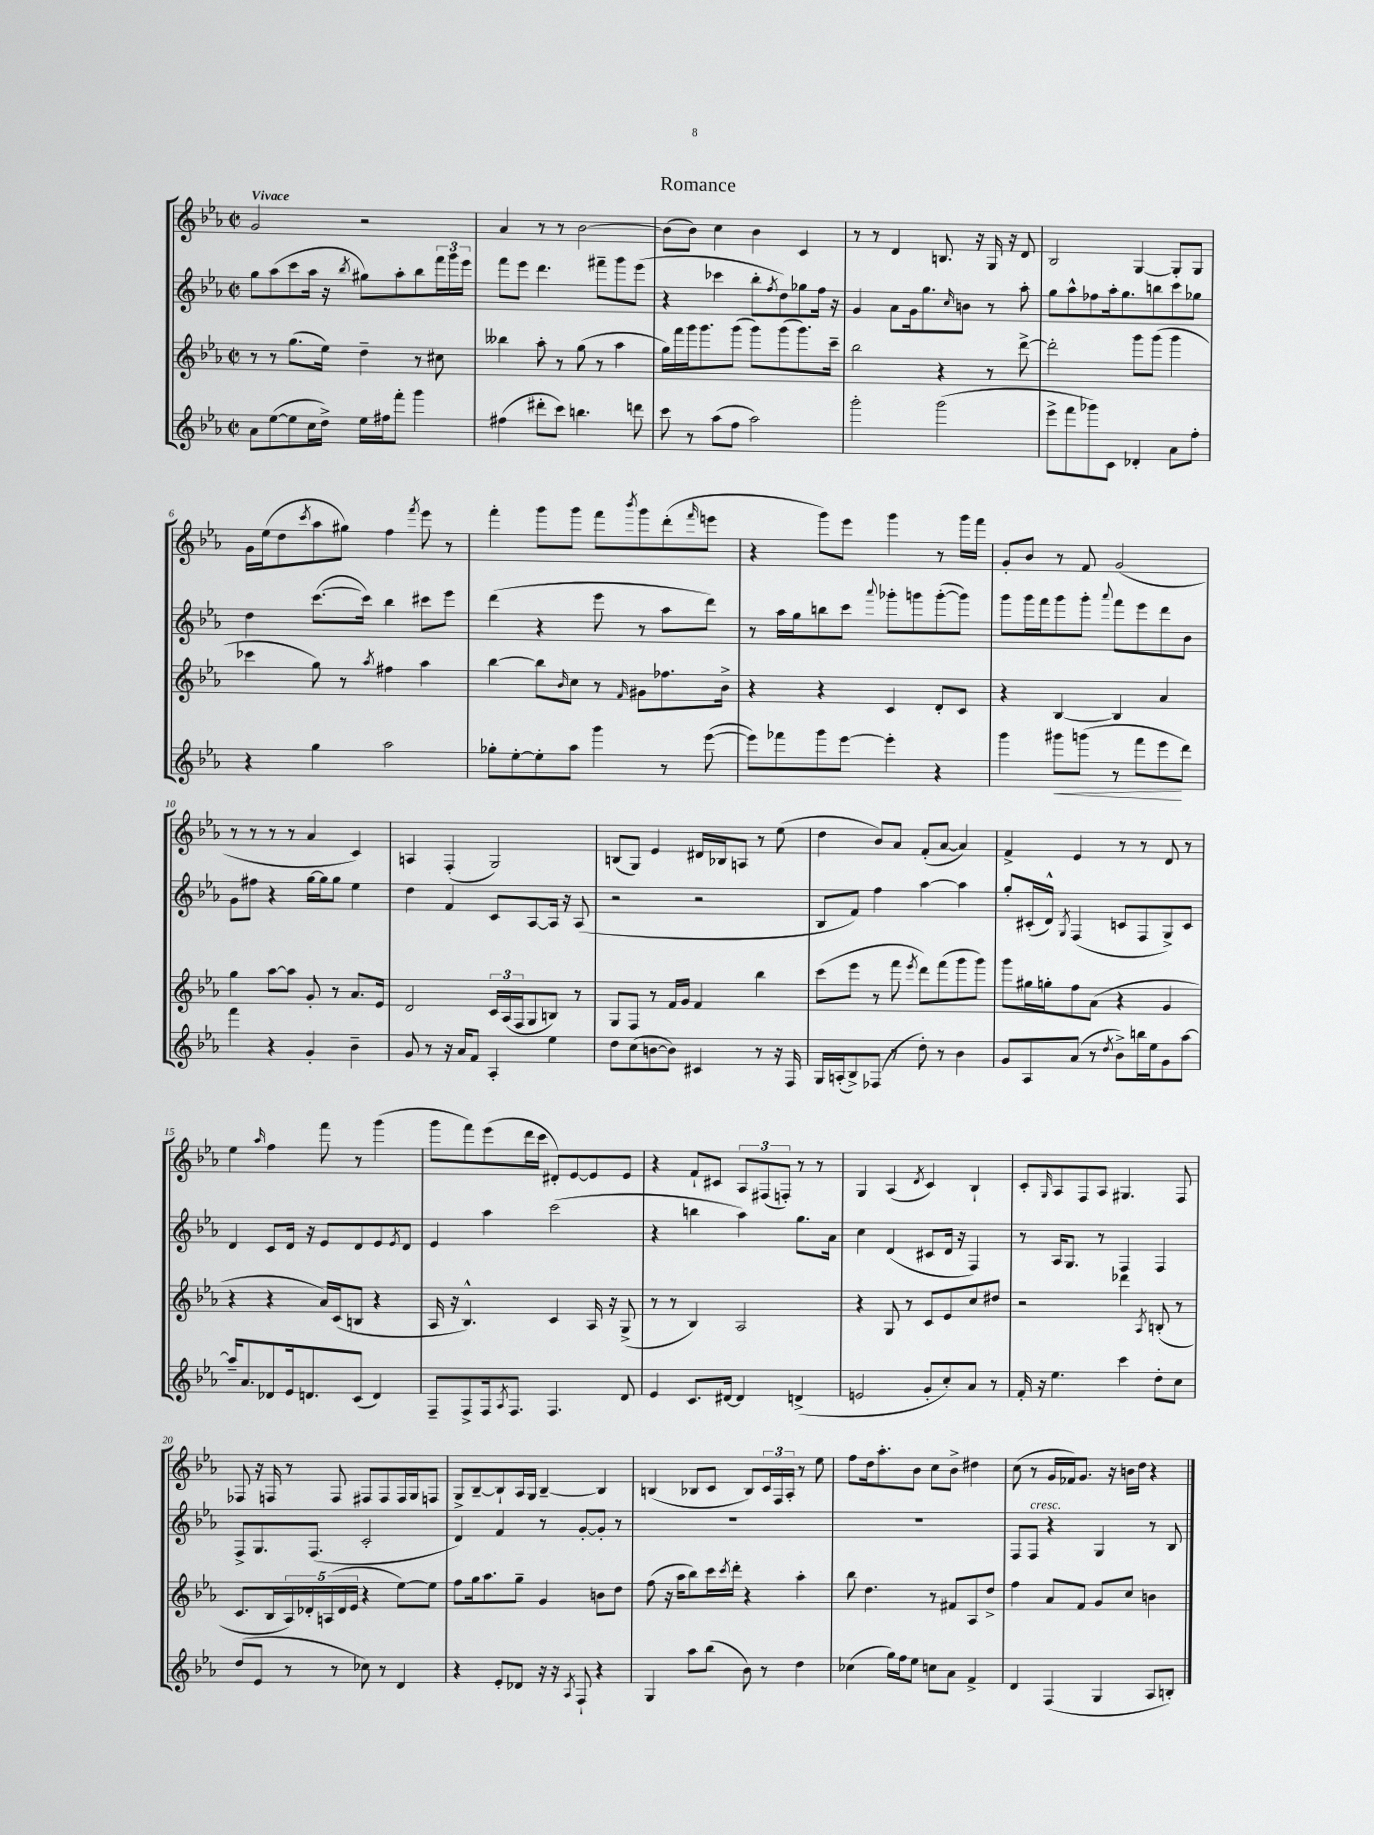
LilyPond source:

\header { title = "Romance" }
<<
\new StaffGroup <<
\new Staff = "s0" {
    \clef treble \key ees \major \defaultTimeSignature \time 2/2 \tempo "Vivace"
    g'2 r2 |
    aes'4 r8 r8 bes'2~ |
    bes'8( bes'8) c''4 bes'4 c'4 |
    r8 r8 d'4 b8. r16 g16 r16 d'8 |
    bes2 g4~ g8-. g8 |
    g'16 ees''16( d''8 \acciaccatura { c'''8 } aes''8 gis''8) f''4 \acciaccatura { f'''8 } ees'''8 r8 |
    f'''4-. g'''8 g'''8 f'''8 \acciaccatura { bes'''8 } g'''8 d'''8-.( \grace { f'''16 } e'''8 |
    r4 g'''8) ees'''8 g'''4 r8 g'''16 f'''16 |
    g'8-. bes'8 r8 f'8 g'2( |
    r8 r8 r8 r8 aes'4 c'4) |
    a4 f4-.( g2) |
    b8( g8) ees'4 dis'16 bes16 a8 r8 ees''8( |
    d''4 bes'8) aes'8 f'8-.( aes'8~ aes'4) |
    f'4-> ees'4 r8 r8 d'8 r8 |
    ees''4 \grace { aes''16 } f''4 f'''8 r8 g'''4( |
    g'''8 f'''8) ees'''8( d'''16 c'''16 dis'8-.) ees'8~ ees'8 ees'8 |
    r4 f'8-! cis'8 \tuplet 3/2 { aes8 fis8( f8-.) } r8 r8 |
    g4 aes4( \acciaccatura { d'8 } c'4) bes4-! |
    c'8-. \grace { g16 } aes8 f8 aes8 gis4. f8 |
    fes8 r16 f16 r8 f8 fis8 fis8 fis16 g16 f8 |
    g8-> bes8~-- bes8-! aes16 g16 bes4~-- bes4 |
    b4( bes8 c'8 bes8) \tuplet 3/2 { c'16 f16 aes16-. } r8 ees''8 |
    f''8 d''16 aes''8.-. bes'8 c''8 bes'8-> dis''4 |
    c''8( r8 g'16 fes'16) g'8. r16 b'16 d''16 r4 \bar "|." |
}
\new Staff = "s1" {
    \clef treble \key ees \major \defaultTimeSignature \time 2/2
    g''8 aes''8( c'''8 aes''16 r16 \acciaccatura { bes''8 } gis''8) aes''8-. bes''8 \tuplet 3/2 { f'''16 g'''16 ees'''16 } |
    f'''8 ees'''8 d'''4. fis'''8-- g'''8 ees'''8( |
    r4 ces'''4 bes''8-. \acciaccatura { f''8 } d''8) ges''8 f''16 r16 |
    g'4 aes'8 g'16 g''8. \grace { c''16 } b'8 r8 aes''8-. |
    g''8 aes''8-^ fes''8 aes''16-. g''8. b''8 c'''8 ges''8 |
    d''4 c'''8.~( c'''16) bes''4 cis'''8 ees'''8 |
    d'''4( r4 ees'''8 r8 aes''8 d'''8) |
    r8 aes''16 g''16 b''8 c'''8 \appoggiatura { aes'''8 } ges'''8-. g'''8 g'''8~-.( g'''8) |
    g'''8 g'''16 f'''16 g'''8 g'''8-. \appoggiatura { aes'''8 } f'''8 ees'''8 d'''8 bes'8 |
    g'8 fis''8 r4 g''16~ g''16 g''8 ees''4 |
    d''4 f'4 c'8 aes8~ aes16 r16 aes8( |
    r2 r2 |
    bes8 f'8) f''4 aes''4~ aes''4 |
    g''8-. cis'16-.( d'16-^) \acciaccatura { g8 } f4( c'8 f8 g8->) c'8 |
    d'4 c'8 d'16 r16 ees'8 d'8 ees'8 \acciaccatura { ees'8 } d'8 |
    ees'4 aes''4 c'''2( |
    r4 b''4 aes''4) g''8. aes'16 |
    c''4 d'4( cis'8 d'16 r16 f4) |
    r8 aes16 g8. r8 f4 f4 |
    f8-> g8. f8.( c'2-. |
    d'4) f'4 r8 g'8~-. g'8-. r8 |
    R1 |
    R1 |
    f8 f8^\markup { \italic "cresc." } r4 g4 r8 bes8 \bar "|." |
}
\new Staff = "s2" {
    \clef treble \key ees \major \defaultTimeSignature \time 2/2
    r8 r8 g''8.( ees''16) d''4-- r8 cis''8 |
    beses''4 aes''8-. r8 g''8( r8 aes''4 |
    g''16) f'''16 g'''16 g'''8. g'''8( g'''8) g'''8( g'''8.) c'''16-- |
    bes''2 r4 r8 d'''8~-> |
    d'''2-. g'''8 g'''8( g'''4 |
    ces'''4 g''8) r8 \acciaccatura { aes''8 } fis''4 aes''4 |
    bes''4~ bes''8 \grace { bes'16 } c''8 r8 \grace { f'16 } gis'8 fes''8. bes'16-> |
    r4 r4 c'4 d'8-. c'8 |
    r4 bes4~ bes4 aes'4 |
    g''4 aes''8~ aes''8 g'8-. r8 aes'8. ees'16 |
    d'2 \tuplet 3/2 { c'16 aes16( f16 } g8 b8) r8 |
    g8 f8 r8 f'16 g'16 f'4 bes''4 |
    c'''8( ees'''8 r8 f'''8 \acciaccatura { ees'''8 } d'''8) f'''8( g'''8 g'''8) |
    g'''8 gis''16 g''16-. f''8 aes'8( r4 g'4 |
    r4 r4 aes'16) c'16( b8 r4 |
    aes16 r16 bes4.-^) c'4 aes16 r16 g8->( |
    r8 r8 bes4) aes2 |
    r4 g8 r8 c'8 ees'8 c''8 dis''8 |
    r2 des'''4 \acciaccatura { aes8 } b8-.( r8 |
    c'8. bes16 \tuplet 5/4 { aes16) des'16-. a16( des'16 ees'16 } r4 ees''8~) ees''8 |
    f''8 g''16 aes''8. g''8-- g'4 b'8 d''8 |
    f''8( r16 aes''16 bes''8) c'''16 \acciaccatura { c'''8 } d'''16-. r4 aes''4-. |
    bes''8 d''4. r8 fis'8 aes8 d''8-> |
    f''4 aes'8 f'8 g'8 c''8 b'4 \bar "|." |
}
\new Staff = "s3" {
    \clef treble \key ees \major \defaultTimeSignature \time 2/2
    aes'8 ees''8~( ees''8 c''16 d''16->) ees''16 fis''16 f'''8-. g'''4 |
    fis''4( dis'''8-. c'''8) b''4. d'''8 |
    c'''8 r8 aes''8( f''8 aes''2) |
    g'''2-. g'''2( |
    ees'''8-> f'''8 ges'''8) c'8 des'4-. aes'8 f''8-. |
    r4 g''4 aes''2 |
    ges''8-. ees''8~-. ees''8-. aes''8 g'''4 r8 ees'''8~( |
    ees'''8) fes'''8 g'''8 ees'''8~ ees'''4-. r4 |
    g'''4 gis'''8\< g'''8( r8 f'''8 ees'''8\! d'''8) |
    f'''4 r4 g'4-. bes'4-- |
    g'8 r8 r16 aes'16 f'8 aes4-. ees''4 |
    d''8 c''8( b'8~ b'8) cis'4 r8 r16 f16 |
    g16 a16-.( bes8->) fes8( r8 d''8-.) r8 bes'4 |
    g'8 aes8 aes'8( r8 \acciaccatura { d''8 } bes'8->) b''16 ees''16 g'8 aes''8~ |
    aes''16-- aes'8. des'8 ees'16 d'8. c'8( d'4) |
    f8-- f8-> f16 \acciaccatura { aes8 } f8. f4. d'8 |
    ees'4 c'8. dis'16~ dis'4 d'4->( |
    e'2 g'8-. c''8-.) aes'8 r8 |
    f'16-. r16 ees''4. c'''4 d''8-. c''8 |
    d''8( ees'8 r8 r8 ces''8) r8 d'4 |
    r4 ees'8-. des'8 r16 r16 \acciaccatura { aes8 } f8-! r4 |
    g4 aes''8 bes''8( bes'8) r8 d''4 |
    ces''4( g''16) f''16 ees''8 c''8 aes'8 f'4-> |
    d'4 f4( g4 aes8 b8-.) \bar "|." |
}
>>
>>
